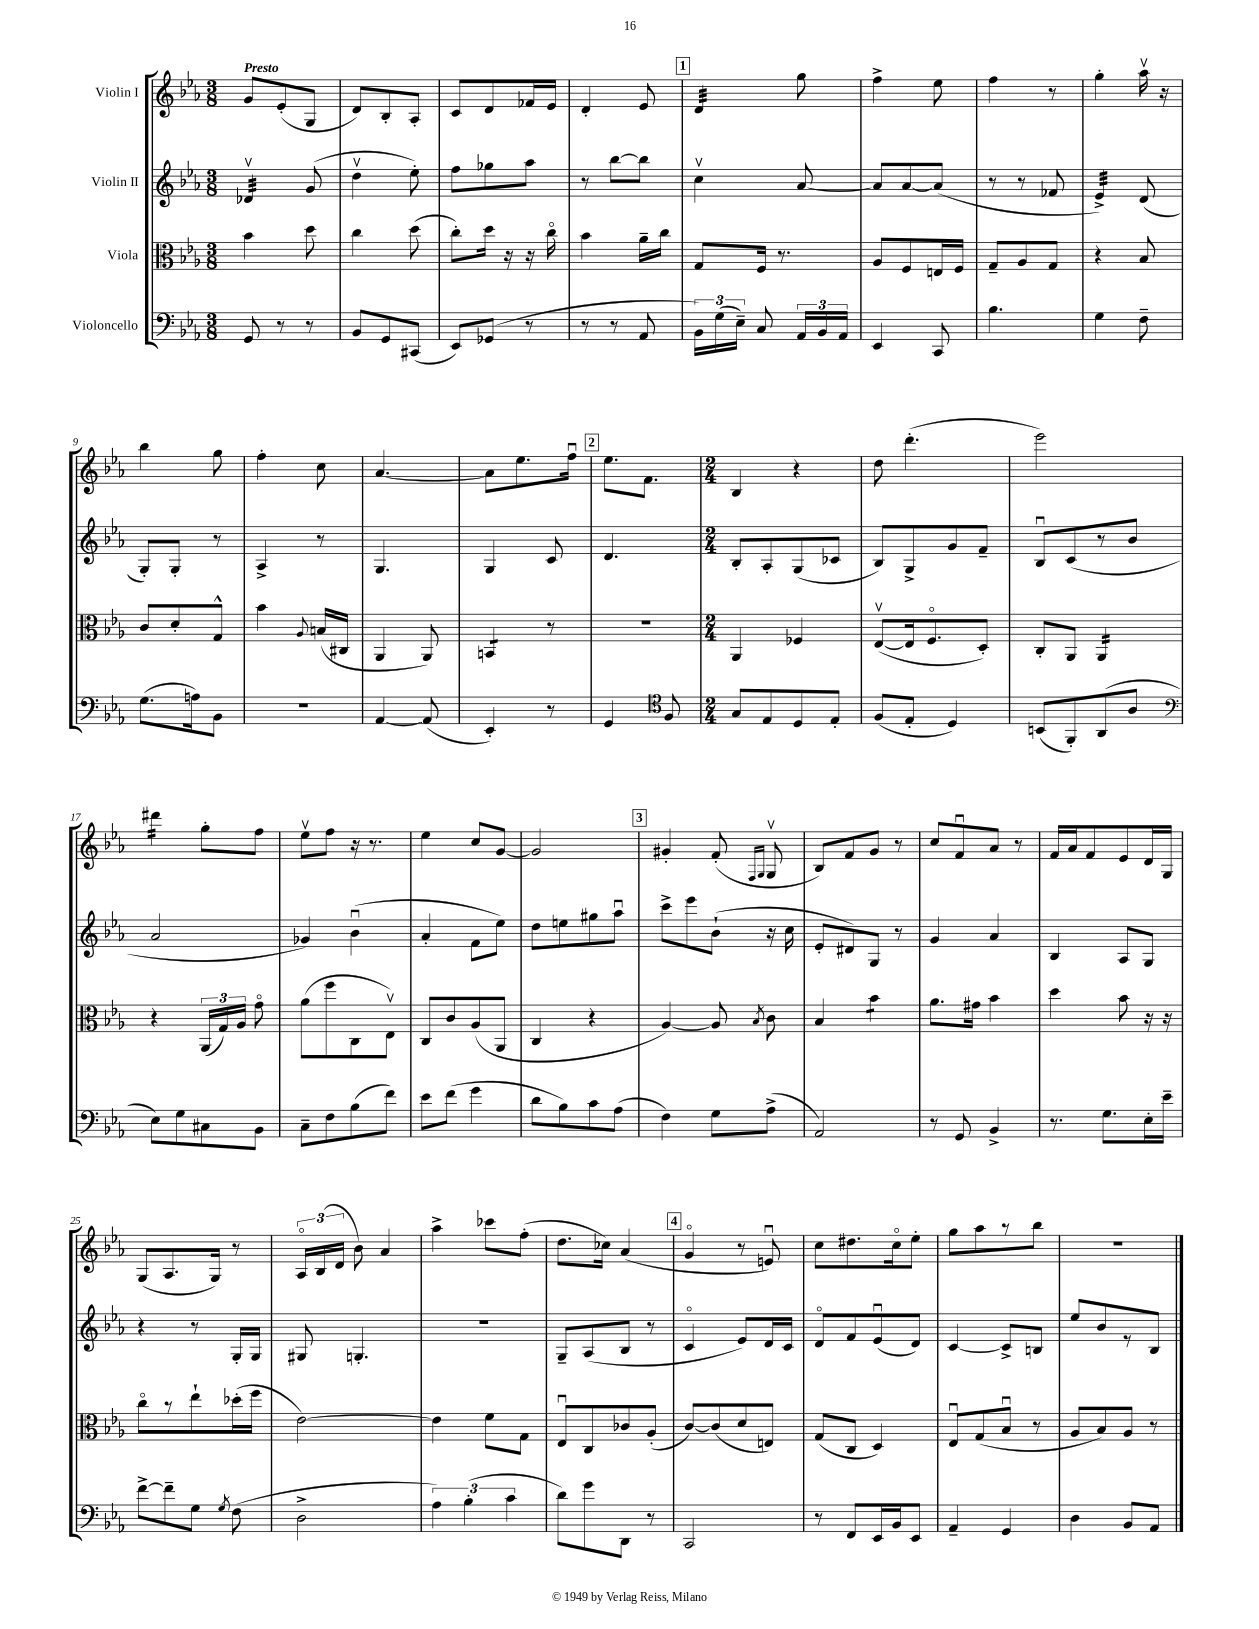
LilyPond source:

<<
\new StaffGroup <<
\new Staff = "s0" \with { instrumentName = "Violin I" } {
    \clef treble \key ees \major \numericTimeSignature \time 3/8 \tempo "Presto"
    \autoBeamOff g'8[ ees'8-.( g8] |
    d'8[) bes8-. aes8]-. |
    c'8[ d'8 fes'16 ees'16] |
    d'4-. ees'8 |
    \mark \markup { \box "1" } d'4:32 g''8 |
    f''4-> ees''8 |
    f''4 r8 |
    g''4-. aes''16\upbow r16 |
    bes''4 g''8 |
    f''4-. c''8 |
    aes'4.~ |
    aes'8[ ees''8. f''16]\downbow |
    \mark \markup { \box "2" } ees''8.[ f'8.] |
    \numericTimeSignature \time 2/4 bes4 r4 |
    d''8 d'''4.-.( |
    ees'''2) |
    dis'''4:16 g''8[-. f''8] |
    ees''8[\upbow f''8] r16 r8. |
    ees''4 c''8[ g'8]~ |
    g'2 |
    \mark \markup { \box "3" } gis'4-. f'8-.( \grace { f16[ g16] } g8\upbow |
    bes8[) f'8 g'8] r8 |
    c''8[ f'8\downbow aes'8] r8 |
    f'16[ aes'16 f'8 ees'8 d'16 g16] |
    g8[( aes8. g16]) r8 |
    \tuplet 3/2 { aes16[\flageolet bes16( d'16] } bes'8) aes'4 |
    aes''4-> ces'''8[ f''8]-.( |
    d''8.[ ces''16]) aes'4( |
    \mark \markup { \box "4" } g'4\flageolet r8 e'8\downbow) |
    c''8[ dis''8. c''16\flageolet ees''8]-. |
    g''8[ aes''8 r8 bes''8] |
    R2 \bar "|." |
}
\new Staff = "s1" \with { instrumentName = "Violin II" } {
    \clef treble \key ees \major \numericTimeSignature \time 3/8
    \autoBeamOff des'4:32\upbow g'8( |
    d''4\upbow ees''8-.) |
    f''8[ ges''8 aes''8] |
    r8 bes''8[~ bes''8] |
    \mark \markup { \box "1" } c''4\upbow aes'8~ |
    aes'8[ aes'8~ aes'8]( |
    r8 r8 fes'8 |
    ees'4:32->) d'8( |
    g8[-.) g8]-. r8 |
    aes4-> r8 |
    g4. |
    g4 c'8 |
    \mark \markup { \box "2" } d'4. |
    \numericTimeSignature \time 2/4 bes8[-. aes8-. g8( ces'8] |
    bes8[) g8-> g'8 f'8]-- |
    bes8[\downbow c'8( r8 bes'8] |
    aes'2 |
    ges'4) bes'4\downbow( |
    aes'4-. f'8[ ees''8]) |
    d''8[ e''8 gis''8 aes''8]\downbow |
    \mark \markup { \box "3" } c'''8[-> ees'''8 bes'8]-!( r16 c''16 |
    ees'8[-. dis'8) g8] r8 |
    g'4 aes'4 |
    bes4 aes8[ g8] |
    r4 r8 g16[-. g16] |
    gis8 g4.-. |
    r2 |
    g8[-- aes8( bes8] r8 |
    \mark \markup { \box "4" } c'4\flageolet ees'8[) d'16 c'16] |
    d'8[\flageolet f'8 ees'8\downbow( d'8]) |
    c'4~ c'8[-> b8] |
    ees''8[ bes'8 r8 bes8] \bar "|." |
}
\new Staff = "s2" \with { instrumentName = "Viola" } {
    \clef alto \key ees \major \numericTimeSignature \time 3/8
    \autoBeamOff bes'4 d''8 |
    c''4 d''8( |
    c''8[-.) d''16] r16 r16 c''16\flageolet |
    bes'4 aes'16[-- c''16] |
    \mark \markup { \box "1" } g8[ f16] r8. |
    aes8[ f8 e16 f16] |
    g8[-- aes8 g8] |
    r4 bes8 |
    c'8[ d'8-. g8]-^ |
    bes'4 \appoggiatura { aes8 } b16[( cis16] |
    aes,4 aes,8) |
    b,4:8 r8 |
    \mark \markup { \box "2" } R4. |
    \numericTimeSignature \time 2/4 aes,4 fes4 |
    ees8[~\upbow( ees16 f8.\flageolet d8]-.) |
    c8[-. aes,8] aes,4:16 |
    r4 \tuplet 3/2 { aes,16[( g16) aes16] } g'8\flageolet |
    aes'8[( f''8 c8 ees8]\upbow) |
    c8[ c'8 aes8( aes,8] |
    c4 r4 |
    \mark \markup { \box "3" } aes4~) aes8 \acciaccatura { bes8 } c'8 |
    bes4 bes'4:8 |
    aes'8.[ gis'16] bes'4 |
    d''4 bes'8 r16 r16 |
    c''8[\flageolet r8 ees''8-! des''16-.( f''16] |
    ees'2~) |
    ees'4 f'8[ g8] |
    ees8[\downbow c8 ces'8 aes8]-.( |
    \mark \markup { \box "4" } c'8[~) c'8( d'8 e8]) |
    g8[( c8] d4) |
    ees8[\downbow g8( bes8]\downbow r8 |
    aes8[ bes8) aes8] r8 \bar "|." |
}
\new Staff = "s3" \with { instrumentName = "Violoncello" } {
    \clef bass \key ees \major \numericTimeSignature \time 3/8
    \autoBeamOff g,8 r8 r8 |
    bes,8[ g,8 cis,8]( |
    ees,8[) ges,8]( r8 |
    r8 r8 aes,8 |
    \mark \markup { \box "1" } \tuplet 3/2 { bes,16[) g16( ees16]--) } c8 \tuplet 3/2 { aes,16[ bes,16 aes,16] } |
    ees,4 c,8 |
    bes4. |
    g4 f8-- |
    g8.[( a16) bes,8] |
    R4. |
    aes,4~ aes,8( |
    ees,4-.) r8 |
    \mark \markup { \box "2" } g,4 \clef tenor f8 |
    \numericTimeSignature \time 2/4 g8[ ees8 d8 ees8]-. |
    f8[( ees8]-. d4) |
    b,8[( f,8-.) aes,8( aes8] |
    \clef bass ees8[) g8 cis8 bes,8] |
    c8[-- f8 bes8( f'8]) |
    ees'8[ f'8]( g'4 |
    d'8[ bes8) c'8 aes8]( |
    \mark \markup { \box "3" } f4) g8[ aes8]->( |
    aes,2) |
    r8 g,8 bes,4-> |
    r8. g8.[ ees16-. ees'16]-- |
    f'8[~-> f'8-- g8] \acciaccatura { g8 } f8( |
    d2-> |
    \tuplet 3/2 { aes4) bes4-.( c'4 } |
    d'8[) g'8 d,8] r8 |
    \mark \markup { \box "4" } c,2 |
    r8 f,8[ ees,16 bes,16 ees,8] |
    aes,4-- g,4 |
    d4 bes,8[ aes,8] \bar "|." |
}
>>
>>
